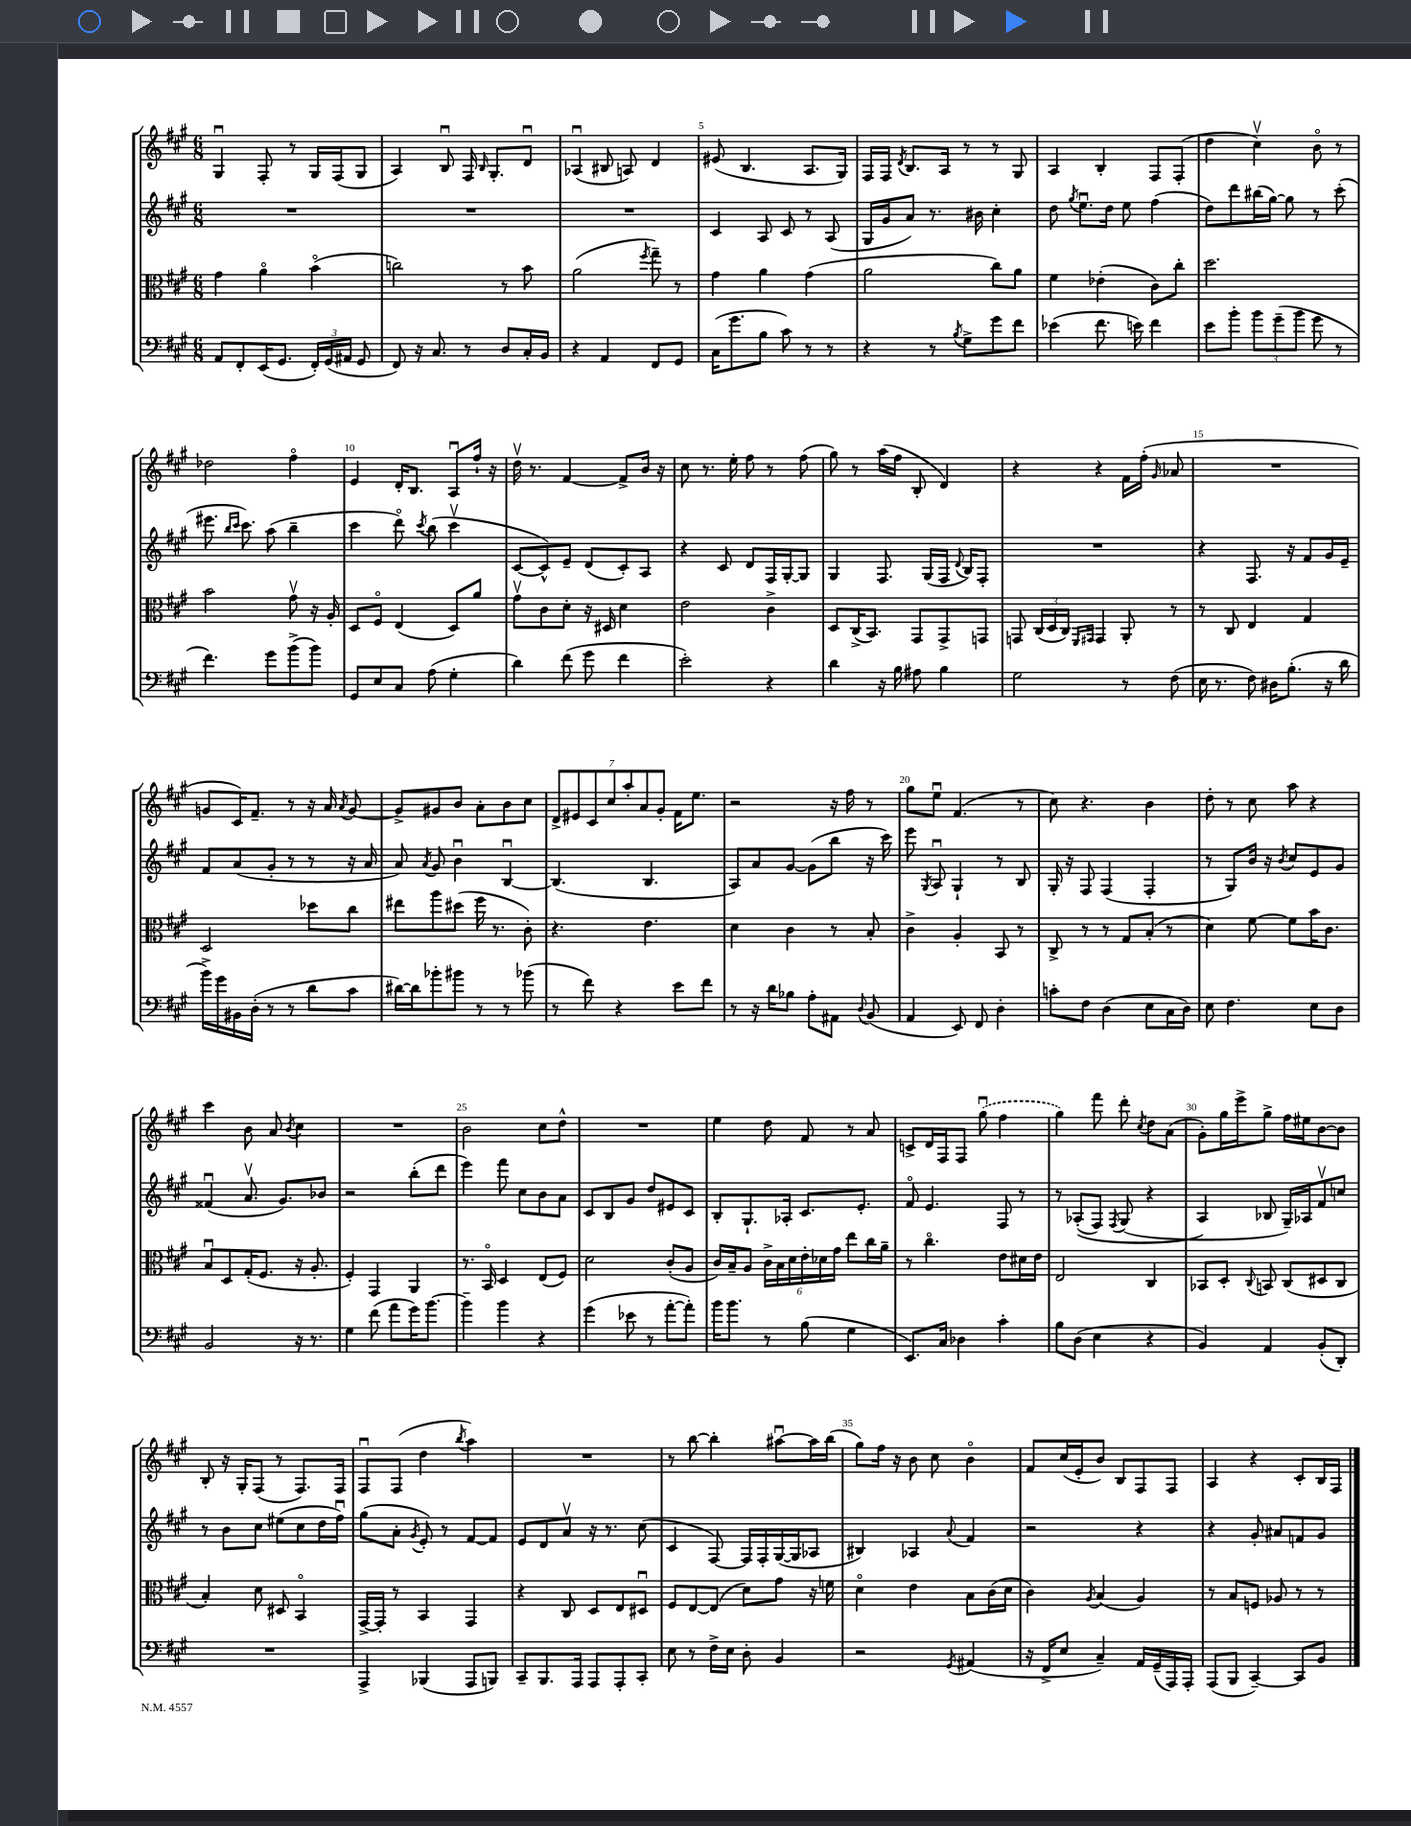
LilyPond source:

<<
\new StaffGroup <<
\new Staff = "s0" {
    \clef treble \key a \major \numericTimeSignature \time 6/8
    \autoBeamOff gis4\downbow fis8-. r8 gis16[ fis16( gis8] |
    a4) b8\downbow fis16 \grace { b16 } gis8.[-. d'8]\downbow |
    aes4\downbow( bis8 a8) d'4 |
    eis'8( b4. a8.[ gis16]) |
    fis16[ fis16] \acciaccatura { d'8 } b8.[ a16] r8 r8 gis8 |
    a4 b4-. fis8[ fis8]-.( |
    d''4 cis''4\upbow) b'8\flageolet r8 |
    des''2 fis''4\flageolet |
    e'4 d'16[-. b8.] a8[\downbow fis''16]-! r16 |
    d''16\upbow r8. fis'4~ fis'8[-> b'16] r16 |
    cis''8 r8. e''16-. fis''8 r8 fis''8( |
    gis''8) r8 a''16[( fis''16] b8-. d'4) |
    r4 r4 fis'16[ fis''16]-.( \grace { gis'16 } aes'8 |
    R2. |
    g'8[ cis'16) fis'8.]-- r8 r16 a'16 \acciaccatura { a'8 } g'8~ |
    g'8[-> gis'8 b'8] a'8[-. b'8 cis''8] |
    \tuplet 7/4 { d'8[-> eis'8 cis'8 cis''8 a''8-. a'8 gis'8]-. } fis'16[ e''8.] |
    r2 r16 fis''16 r8 |
    gis''8[ e''8]\downbow fis'4.( r8 |
    cis''8) r4. b'4 |
    d''8-. r8 cis''8 a''8 r4 |
    cis'''4 b'8 a'8 \acciaccatura { b'8 } cis''4 |
    R2. |
    b'2 cis''8[ d''8]-^ |
    R2. |
    e''4 d''8 fis'8 r8 a'8 |
    c'8[-> d'16 fis16 fis8] \once \slurDashed gis''8\downbow( fis''4 |
    gis''4) fis'''8 d'''8-. \acciaccatura { cis''8 } d''8[ a'8]( |
    gis'8[-.) gis''16 e'''16-> gis''8]-> fis''16[ eis''16 b'8~ b'8] |
    b8-. r16 gis16[-. fis8]( r8 fis8.[) fis16] |
    fis8[\downbow fis8]( d''4 \acciaccatura { b''8 } a''4) |
    R2. |
    r8 b''8~ b''4-. ais''8[~\downbow ais''16 b''16]( |
    gis''8[) fis''16] r16 b'8 cis''8 b'4\flageolet |
    fis'8[ cis''16( e'16-. b'8]) b8[ fis8 fis8] |
    a4 r4 cis'8[-. b16 fis16] \bar "|." |
}
\new Staff = "s1" {
    \clef treble \key a \major \numericTimeSignature \time 6/8
    \autoBeamOff R2. |
    R2. |
    R2. |
    cis'4 a8 cis'8 r8 a8( |
    gis16[ gis'16 a'8]) r8. bis'16 cis''4-. |
    d''8 \acciaccatura { gis''8 } e''8.[\downbow d''16] e''8 fis''4( |
    d''8[) d'''8 bis''16( gis''16]~) gis''8 r8 cis'''8-.( |
    eis'''8. \grace { b''16[ cis'''16] } cis'''8.) a''8( b''4-- |
    cis'''4 d'''8\flageolet) \acciaccatura { cis'''8 } b''8( cis'''4\upbow |
    cis'8[~ cis'8-^) e'8]-- d'8[( cis'8-.) a8] |
    r4 cis'8 d'8[ fis16 gis16~-. gis8] |
    gis4 fis8. gis16[( fis16] \appoggiatura { d'8 } b16[) fis8]-. |
    R2. |
    r4 fis8. r16 fis'8[ gis'16 e'16]-- |
    fis'8[ a'8( gis'8]-. r8 r8 r16 a'16 |
    a'8) \acciaccatura { a'8 } gis'8 b'4\downbow b4~\downbow |
    b4.( b4. |
    a8[) a'8 gis'8]~ gis'8[( b''8] r16 cis'''16) |
    e'''8 \acciaccatura { gis8 } a8\downbow gis4-! r8 b8 |
    gis16-. r16 fis8 fis4( fis4-. |
    r8 gis8[) b'16] r16 \acciaccatura { b'8 } cis''8[ e'8 gis'8] |
    fisis'4\downbow( a'8.\upbow gis'8.[) bes'8] |
    r2 b''8[-.( d'''8] |
    e'''4) fis'''8 cis''8[ b'8 a'8] |
    cis'8[ b8 gis'8] d''8[ eis'8 cis'8] |
    b8[-. gis8.-! aes16]-. cis'8.[ e'8.]-. |
    fis'8\flageolet e'4. fis8 r8 |
    r8 aes8[-.(\( fis8]) \acciaccatura { fis8 } gis8( r4 |
    a4\) bes8 gis16[--) aes16 fis'8\upbow c''8] |
    r8 b'8[ cis''8] eis''8[( cis''8 d''16 fis''16]\downbow) |
    gis''8[( a'8]-. \acciaccatura { gis'8 } e'8-.) r8 fis'8[~ fis'8] |
    e'8[ d'8 a'8]\upbow r16 r8. cis''8( |
    cis'4 fis8~) fis16[ fis16-. gis16~( gis16 aes8] |
    bis4) aes4 \appoggiatura { a'8 } fis'4 |
    r2 r4 |
    r4 gis'8-. ais'8[ f'8 gis'8] \bar "|." |
}
\new Staff = "s2" {
    \clef alto \key a \major \numericTimeSignature \time 6/8
    \autoBeamOff gis'4 a'4\flageolet b'4\flageolet( |
    c''2) r8 b'8 |
    a'2( \acciaccatura { fis''8 } gis''8--) r8 |
    gis'4 a'4 gis'4( |
    a'2 cis''8[) a'8] |
    fis'4 ees'4-.( cis'8[) cis''8]-. |
    d''2. |
    b'2 gis'8\upbow r16 a16-. |
    d8[ fis8]\flageolet e4( d8[) a'8] |
    gis'8[\upbow cis'8 d'8]-. r16 dis16 d'4 |
    e'2 cis'4-> |
    d8[ cis16->( b,8.]) gis,8[ gis,8-> g,8] |
    g,8 \tuplet 3/2 { cis16[( d16 cis16]) } \grace { fis,16[ gis,16] } gis,4 a,8-. r8 |
    r8 cis8 e4 gis4 |
    d2 des''8[ cis''8] |
    eis''8[ a''8 dis''8]( fis''16 r8. cis'8-.) |
    r4. e'4. |
    d'4 cis'4 r8 b8-. |
    cis'4-> a4-. b,8 r8 |
    cis8-> r8 r8 gis8[ b8]-.( r8 |
    d'4) fis'8~ fis'8[ b'16 cis'8.] |
    b8[\downbow d8 gis16-.( fis8.] r16 a8.-. |
    fis4-.) gis,4 a,4 |
    r8. b,16\flageolet d4 e8[( fis8]) |
    d'2 cis'8[-.( a8] |
    cis'16[) b16-- a8] \tuplet 6/4 { cis'16[-> b16 d'16 e'16-. des'16 gis'16] } e''8[ cis''16 a'16]-- |
    r8 cis''4.\flageolet e'8[ dis'16 e'16] |
    e2 cis4 |
    bes,8[ d8]-. \appoggiatura { cis8 } b,8 cis8[( dis8 cis8] |
    b4-.) d'8 dis8 b,4\flageolet |
    gis,16[~-> gis,16]-. r8 b,4 gis,4 |
    r4 cis8 d8[ e8 dis8]\downbow |
    fis8[ e8~ e8]( d'8[) gis'8] r16 f'16 |
    d'4\flageolet e'4 b8[ cis'16( d'16] |
    cis'4) \acciaccatura { a8 } b4( a4) |
    r8 b8[ f8] aes8 r8 r8 \bar "|." |
}
\new Staff = "s3" {
    \clef bass \key a \major \numericTimeSignature \time 6/8
    \autoBeamOff a,8[ fis,8-. e,16( gis,8.] \tuplet 3/2 { fis,16[-.) gis,16( ais,16] } gis,8 |
    fis,8) r16 cis8. r8 d8[ cis16-. b,16] |
    r4 a,4 fis,8[ gis,8] |
    cis16[( gis'8. b8] cis'8) r8 r8 |
    r4 r8 \acciaccatura { b8 } gis8[-> gis'8 fis'8] |
    ees'4( fis'8. e'16) fis'4 |
    e'8[ b'8]-. \tuplet 3/2 { b'8[ gis'8--( b'8] } gis'8 r8 |
    fis'4.) gis'8[ b'8->( b'8]) |
    gis,8[ e8 cis8] a8( gis4-. |
    d'4) fis'8( gis'8 fis'4 |
    e'2-.) r4 |
    d'4 r16 b16 ais8 b4 |
    gis2 r8 fis8( |
    e16 r8. fis8) dis16[ b8.]-.( r16 d'16 |
    b'16[->) gis'16 bis,16 d16]-.( r8 r8 d'8[ cis'8] |
    dis'16[~) dis'16 bes'8-. bis'8] r8 r8 bes'8( |
    r8 fis'8) r4 e'8[ fis'8] |
    r8 r16 d'16[ bes8] a8[-. ais,8] \appoggiatura { d8 } b,8( |
    a,4 e,8) fis,8 d4-. |
    c'8[-. fis8] d4( e8[ cis16 d16]) |
    e8 fis4. e8[ d8] |
    b,2 r16 r8. |
    gis4 fis'8( a'8[ gis'16) b'8.]~ |
    b'4-- b'4 r4 |
    gis'4( ees'8 r8 a'8[~-. a'8]-.) |
    b'16[ b'8.] r8 b8( gis4 |
    e,8.[) cis16] des4 cis'4-. |
    b8[ d8]( e4 r4 |
    b,4) a,4 b,8[-.( d,8]-.) |
    R2. |
    a,,4-> bes,,4( a,,8[ b,,8]) |
    cis,8[-- b,,8. a,,16] a,,8[ a,,8-. cis,8]-. |
    e8 r8 fis16[-> e16] d8-. b,4 |
    r2 \acciaccatura { gis,8 } ais,4( |
    r16 fis,16[-> e8] cis4--) a,16[ gis,16--( a,,16) a,,16]-. |
    a,,8[( b,,8] cis,4~--) cis,8[ b,8] \bar "|." |
}
>>
>>
\layout { \context { \Score currentBarNumber = #2 \override BarNumber.break-visibility = ##(#f #t #t) barNumberVisibility = #(every-nth-bar-number-visible 5) } }
